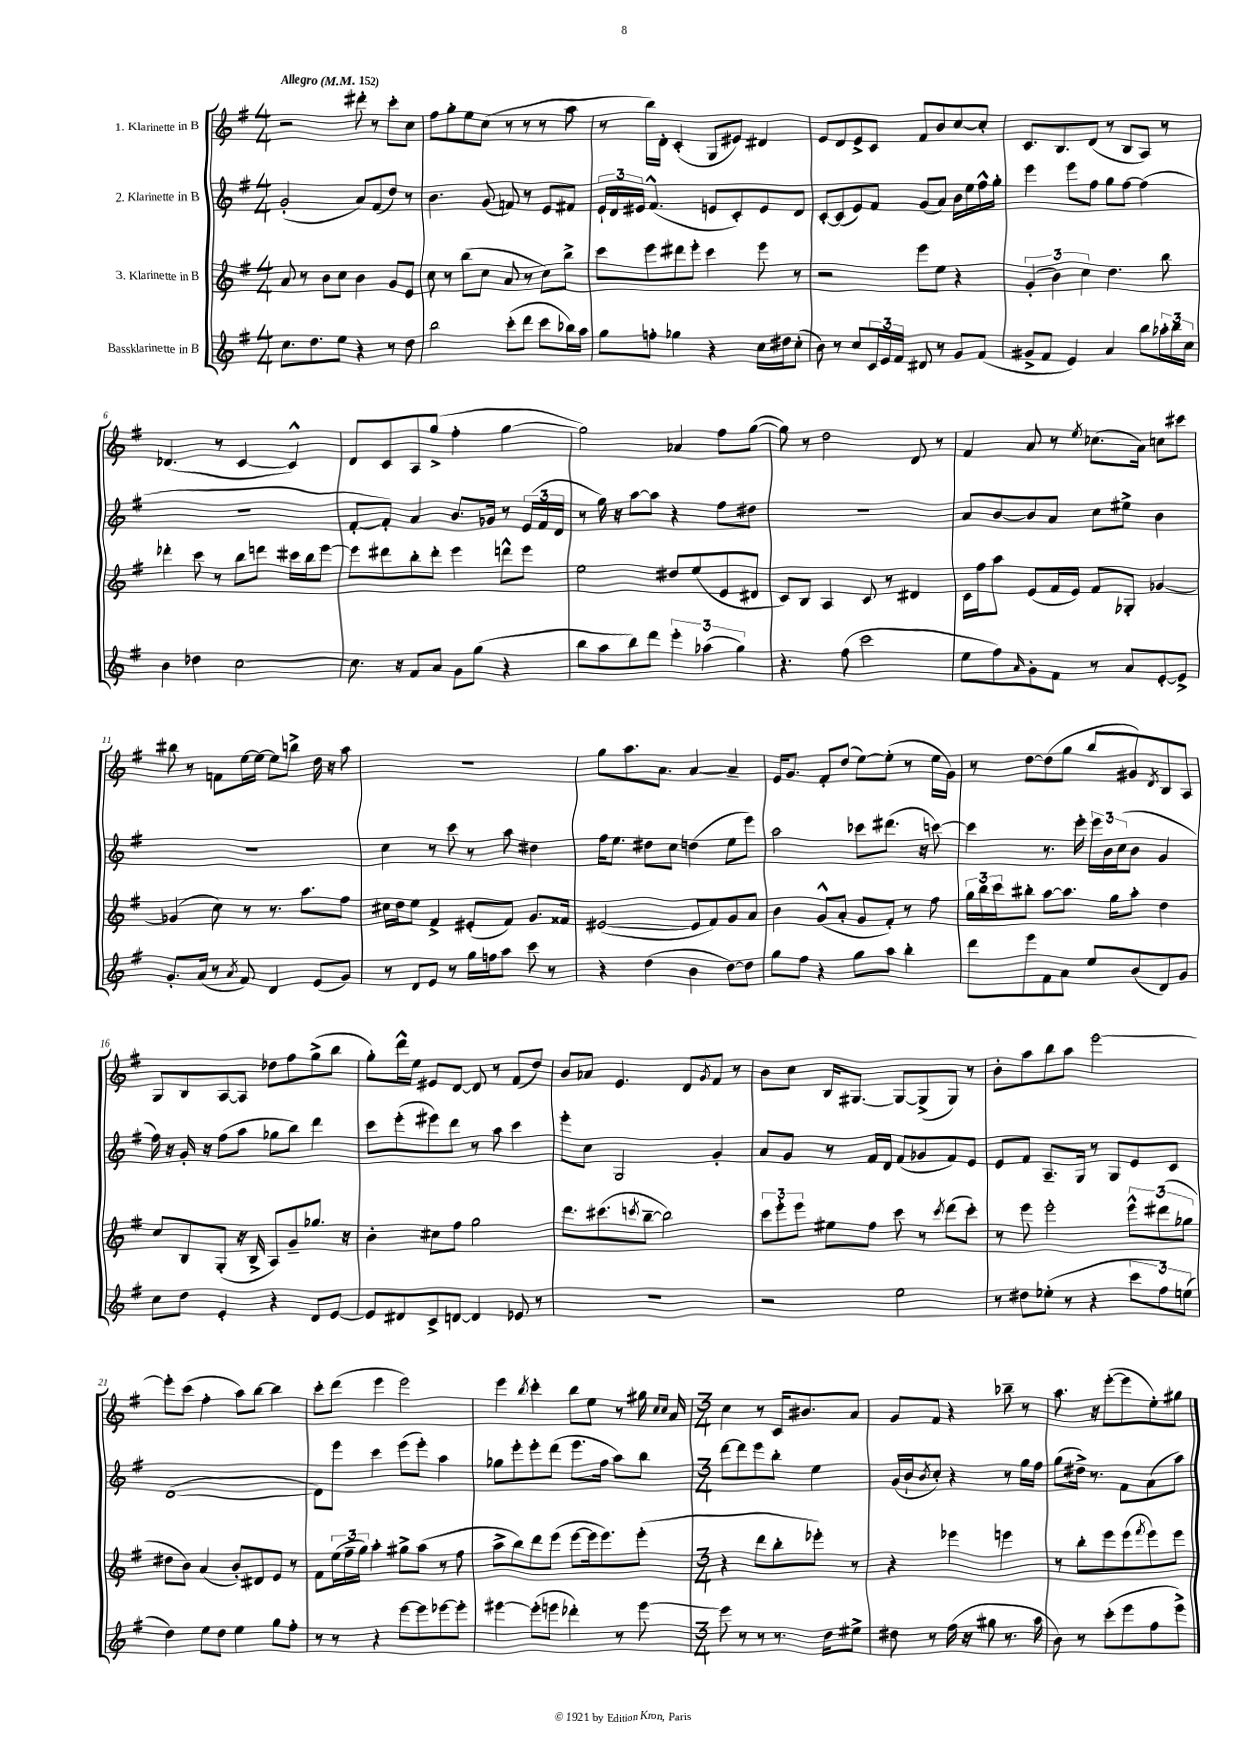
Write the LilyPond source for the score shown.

<<
\new StaffGroup <<
\new Staff = "s0" \with { instrumentName = "1. Klarinette in B" } {
    \clef treble \key g \major \numericTimeSignature \time 4/4 \tempo "Allegro" 4 = 152
    r2 dis'''8-. r8 c'''8-. c''8 |
    fis''8 g''8-. e''8 c''8( r8 r8 r8 a''8 |
    r8 b''16) d'16-. c'4-.( g8 eis'8) dis'4 |
    e'8 d'8 e'8-> c'8 fis'8 b'8 c''8~ c''8-. |
    c'8. b8. d'8( r8 b8 a8) r8 |
    des'4.( r8 c'4~ c'4-^) |
    d'8 c'8 a8 g''8->( fis''4-. g''4~ |
    g''2) aes'4 fis''8 g''8~( |
    g''8) r8 d''2 d'8 r8 |
    fis'4 a'8 r8 \acciaccatura { e''8 } ces''8.( a'16) c''8 cis'''8 |
    bis''8 r8 f'8 e''16~ e''16~ e''8 b''8-> d''16 r16 a''8 |
    R1 |
    g''8 a''8. a'8. a'4~ a'4-- |
    e'16 g'8. fis'8-. d''8( e''8~) e''8-.( r8 e''16 g'16) |
    r8 d''8~ d''8( g''8 b''8 gis'8) \acciaccatura { d'8 } b8 a8 |
    g8 b8 a8~ a8 des''8 fis''8 g''8->( b''8 |
    g''8-.) d'''16-^ e''16 eis'8 d'8~ d'8 r8 fis'8( d''8) |
    b'8 aes'8 e'4. d'8 \acciaccatura { g'8 } fis'8 r8 |
    b'8 c''8 b16 gis8.~ gis8~ gis8->( gis8) r8 |
    b'8-. a''8 b''8 a''8 e'''2~ |
    e'''8-. c'''8( fis''4-. a''8) b''8~ b''4 |
    c'''8-. d'''8( e'''4 e'''2) |
    e'''4 \acciaccatura { b''8 } c'''4-. b''8 e''8 r8 gis''16 \grace { c''16 c''16 } a'16 |
    \numericTimeSignature \time 3/4 c''4 r8 c'16 bis'8. a'8 |
    g'8 fis'8 r4 bes''8-- r8 |
    a''8. r16 e'''8~-.( e'''8 e''8-.) gis''8 \bar "|." |
}
\new Staff = "s1" \with { instrumentName = "2. Klarinette in B" } {
    \clef treble \key g \major \numericTimeSignature \time 4/4
    g'2-.( a'8) fis'8( d''8) r8 |
    b'4. g'8( f'8) r8 e'8 fis'8 |
    \tuplet 3/2 { e'16-! d'16 eis'16 } fis'4.-^( e'8 c'8-.) e'8 d'8 |
    c'8~-. c'8( e'8) fis'8 g'8( a'8) b'16 e''16 fis''16-^ g''16-. |
    e'''4 e'''8 fis''8 g''8 fis''8~ fis''4( |
    R1 |
    fis'8~-. fis'8-.) a'4 b'8. ges'16 r8 \tuplet 3/2 { e'16( fis'16 d'16 } |
    r8 g''16) r16 a''8~ a''8 r4 fis''8 dis''8 |
    R1 |
    a'8 b'8~ b'8 a'8 c''8 eis''8-> b'4 |
    R1 |
    c''4 r8 c'''8 r8 a''8 dis''4 |
    fis''16 e''8. dis''8 c''8 d''4( e''8 e'''8) |
    a''2 ces'''8 dis'''8.( r16 c'''8~) |
    c'''4 r8. e'''16-. \tuplet 3/2 { e'''16 b'16 c''16( } b'8 g'4 |
    fis''16) r16 g'16-. r16 fis''8( a''8 ges''8 b''8) d'''4 |
    c'''8 e'''8-.( eis'''8) d'''8 r8 a''8 c'''4 |
    e'''8-. c''8 g2 g'4-. |
    a'8 g'8 r8 fis'16 d'16 fis'8( ges'8 fis'8) e'8 |
    e'8 fis'8 a8.-- g16 r8 g8 e'8 c'8 |
    d'1~( |
    d'8) e'''8 c'''4 e'''8( e'''8-.) a''4 |
    ges''8 e'''8-. e'''8-. d'''8( e'''8. fis''16 a''8) b''8 |
    \numericTimeSignature \time 3/4 d'''8~ d'''8 e'''8 b''8-. e''4 |
    g'16( b'16-! \acciaccatura { b'8 } c''8-.) r4 r8 g''16 fis''16 |
    g''8( dis''16->) r8. fis'8 a'8( a''8) \bar "|." |
}
\new Staff = "s2" \with { instrumentName = "3. Klarinette in B" } {
    \clef treble \key g \major \numericTimeSignature \time 4/4
    a'8 r8 b'8 c''8 b'4 g'8 e'8 |
    c''8 r8 b''8( c''8 a'8 r8 c''8) b''8-> |
    c'''8 e'''8 dis'''8 e'''8-. c'''4 e'''8 r8 |
    r2 e'''8 e''8 r4 |
    \tuplet 3/2 { g'4-.( b'4) c''4 } d''4. b''8 |
    des'''4-. c'''8 r8 b''8 d'''8 cis'''16 b''16 e'''8~ |
    e'''8 dis'''8 b''8-. dis'''8-. e'''4 d'''8-^ e'''8 |
    e''2 dis''8 e''8( e'8 dis'8 |
    c'8) b8 a4 c'8 r8 dis'4 |
    c'16 fis''16 a''8 e'8( fis'16 e'16) fis'8 ges8-. ges'4~ |
    ges'4( c''8) r8 r8. a''8. fis''8 |
    cis''16 d''16 e''8 fis'4-> eis'8-.( fis'8) g'8. fisis'16 |
    eis'2~( eis'8 fis'8) g'8 a'8 |
    b'4 g'8-^( a'8-. g'8 fis'8-.) r8 fis''8 |
    \tuplet 3/2 { g''16 b''16 c'''16 } bis''8-. a''8~ a''8. g''16 a''8-. d''4 |
    c''8 b8 g8-.( r16 b16-> a8) g'8-- ges''8. r16 |
    b'4-. cis''8 fis''8 g''2 |
    d'''8. cis'''8.( \acciaccatura { c'''8 } b''8~-- b''2) |
    \tuplet 3/2 { c'''8 e'''8-. e'''8 } eis''8 fis''8 c'''8 r8 \acciaccatura { c'''8 } d'''8( c'''8-.) |
    r8 e'''8 e'''2-. \tuplet 3/2 { e'''8-^ dis'''8( ges''8 } |
    dis''8 b'8) a'4( b'8-.) dis'8 e'8 r8 |
    fis'8 \tuplet 3/2 { e''16( fis''16-- g''16) } a''4-. gis''8-> a''8( r8 fis''8 |
    a''8-> b''8) d'''8 e'''8( e'''8~ e'''16 e'''8.) e'''8-.( |
    \numericTimeSignature \time 3/4 r4 d'''8 b''8-. ees'''8-.) r8 |
    r4 ees'''4 e'''4 |
    r8 b''8-. e'''8 e'''8( \acciaccatura { fis'''8 } e'''8) e'''8 \bar "|." |
}
\new Staff = "s3" \with { instrumentName = "Bassklarinette in B" } {
    \clef treble \key g \major \numericTimeSignature \time 4/4
    c''8. d''8. e''8 r4 r8 d''8 |
    b''2 c'''8-.( d'''8 c'''8 bes''16) a''16 |
    g''8 f''8-. ges''4 r4 c''16 dis''16 c''8-.( |
    b'8) r8 c''8 \tuplet 3/2 { c'16 e'16 fis'16 } dis'8 r8 g'8 fis'8( |
    gis'8-> fis'8 e'4) a'4 b''8 \tuplet 3/2 { aes''16-. b''16 c''16 } |
    b'4 des''4 c''2~ |
    c''8. r16 fis'8 a'8 g'8 g''8( r4 |
    b''8 a''8 b''8) d'''8 \tuplet 3/2 { e'''4-. aes''4( g''4) } |
    r4. fis''8( c'''2 |
    e''8 fis''8) \grace { a'16 } g'8-. fis'8 r8 a'8 e'8~-. e'8-> |
    g'8.-. a'16( r8 \acciaccatura { a'8 } fis'8) d'4 e'8( g'8) |
    r8 d'8 e'8 r8 g''16 f''16 a''8 c'''8 r8 |
    r4 d''4( b'4 d''8~) d''8 |
    g''8 fis''8 r4 g''8 a''8 b''4-. |
    d'''8 e'''8 fis'8 a'8 e''8 b'8( d'8) g'8 |
    c''8 d''8 e'4-. r4 d'8 e'8~ |
    e'8 dis'8 c'8-> d'8~ d'4 ees'8 r8 |
    R1 |
    r2 e''2 |
    r8 dis''8 ees''8-.( r8 r4 \tuplet 3/2 { c'''8 fis''8) e''8( } |
    d''4) e''8 d''8 e''4 g''8 fis''8-. |
    r8 r8 r4 e'''8~ e'''8 ees'''8~ ees'''8-. |
    eis'''4~ eis'''8-.( e'''8 des'''4-.) r8 e'''8~ |
    \numericTimeSignature \time 3/4 e'''8 r8 r8 r8. d''16 eis''8-> |
    dis''8 r8 fis''16( r16 gis''8 r8. a''16 |
    b'8) r8 c'''8-.( e'''8 fis''8 e'''8->) \bar "|." |
}
>>
>>
